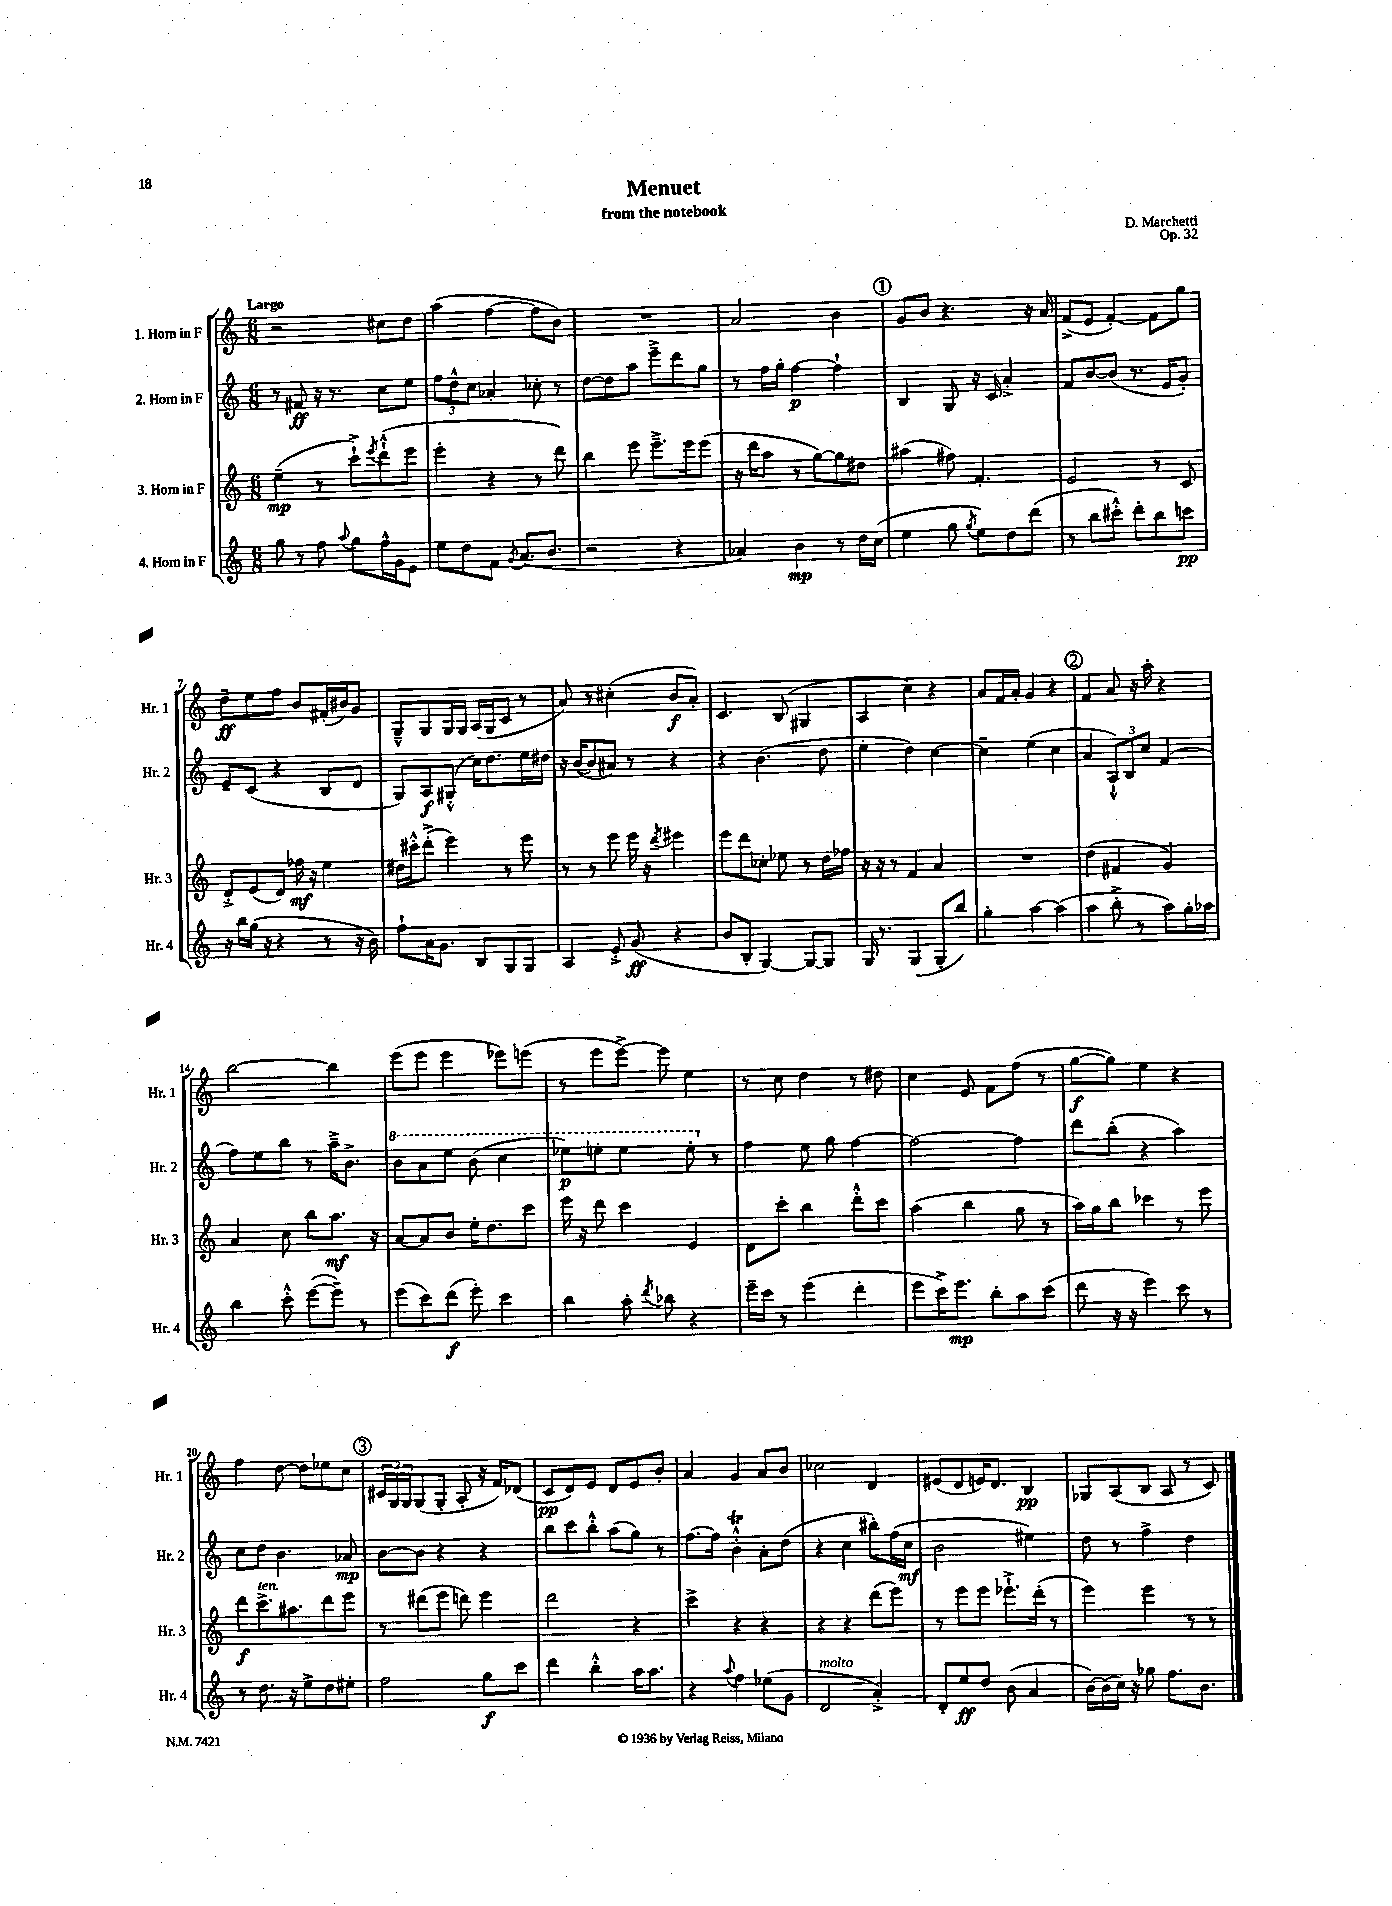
\header { title = "Menuet" composer = "D. Marchetti" subtitle = "from the notebook" opus = "Op. 32" }
<<
\new StaffGroup <<
\new Staff = "s0" \with { instrumentName = "1. Horn in F" shortInstrumentName = "Hr. 1" } {
    \clef treble \key c \major \numericTimeSignature \time 6/8 \tempo "Largo"
    r2 cis''8 d''8 |
    a''4( f''4~ f''8 b'8) |
    R2. |
    a'2 b'4 |
    \mark \markup { \circle "1" } g'8 b'8 r4. r16 a'16 |
    f'8->( e'8 f'4~-.) f'8 g''8 |
    d''8--\ff e''8 f''8 b'8 fis'16-.( bis'16) g'8 |
    g8---^ g8 g16 g16 a16( g16 c'8 r8 |
    a'8) r8 cis''4-.( b'8\f a'8-.) |
    c'4. b8( gis4 |
    a4 c''4) r4 |
    a'8 f'16 a'16-. g'4 r4 |
    \mark \markup { \circle "2" } f'4 a'8 r16 a''16-. r4 |
    b''2~ b''4 |
    e'''8( e'''8 e'''4 ees'''8) e'''8( |
    r8 e'''8 e'''8~->) e'''8 e''4 |
    r8 c''8 d''4 r8 dis''8 |
    c''4 e'8 f'8 f''8( r8 |
    g''8~\f g''8) e''4 r4 |
    f''4 d''8~ d''8 ees''8 c''8 |
    \mark \markup { \circle "3" } \tuplet 3/2 { cis'16 g16 g16 } g8( g8-. a8-. r16 f'16) des'8( |
    c'8\pp d'8) e'8 d'8 e'8 b'8-. |
    a'4 g'4 a'8 b'8 |
    ces''2 d'4 |
    eis'8( d'8 e'16) d'8. b4\pp |
    ges8 a8( b8 a8 r8 c'8) \bar "|." |
}
\new Staff = "s1" \with { instrumentName = "2. Horn in F" shortInstrumentName = "Hr. 2" } {
    \clef treble \key c \major \numericTimeSignature \time 6/8
    r8 fis'8\ff r16 r8. c''8 e''8 |
    \tuplet 3/2 { f''8 d''8-^ c''8 } aes'4-. ces''8-. r8 |
    d''8~ d''8 a''8 e'''8---> d'''8 g''8 |
    r8 f''16 g''16-. f''4~\p f''4-! |
    \mark \markup { \circle "1" } b4 g8 r16 c'16 a'4-.-> |
    f'8 b'8~ b'8( r8. e'16 g'8-.) |
    e'8-- c'8( r4 b8 d'8 |
    g8) a8\f gis8-.-^( c''16) d''8. e''16 dis''16 |
    r16 b'16~( b'8 ais'8) r8 r4 |
    r4 b'4.( d''8 |
    e''4-. d''4) c''4~ |
    c''4-- e''4( c''4 |
    \mark \markup { \circle "2" } a'4 \tuplet 3/2 { a8-!-^) b8 c''8 } f'4( |
    f''8) e''8 b''8 r8 a''16---> b'8.-> |
    \ottava #1 b''8 a''8 e'''8 b''8( c'''4 |
    ees'''8\p) e'''8-. e'''4 e'''8-. \ottava #0 r8 |
    f''4 e''8 g''8 f''4~ |
    f''2~ f''4 |
    d'''8 b''8-.( r4 a''4) |
    c''8 d''8 b'4. aes'8\mp |
    \mark \markup { \circle "3" } b'8~ b'8 r4 r4 |
    b''8 c'''8 b''8-.-^ a''8( g''8) r8 |
    f''8.~ f''16 b'4-.-^\trill a'8-. d''8( |
    r4 c''4 bis''8-.) f''16( c''16\mf |
    b'2 eis''4) |
    d''8 r8 f''4-> d''4 \bar "|." |
}
\new Staff = "s2" \with { instrumentName = "3. Horn in F" shortInstrumentName = "Hr. 3" } {
    \clef treble \key c \major \numericTimeSignature \time 6/8
    e''4--\mp( r8 c'''8-!->) \acciaccatura { e'''8 } d'''8-!-^( e'''8 |
    e'''4-. r4 r8 d'''8) |
    b''4 e'''8 e'''8.---> e'''16 e'''8( |
    r16 d'''16 a''8 r8 g''8~) g''8 dis''8 |
    \mark \markup { \circle "1" } ais''4( fis''8) f'4.-. |
    e'2 r8 c'8 |
    d'8-.-> e'8( d'8) fes''16\mf r16 e''4 |
    dis''16 cis'''16-.-^ d'''8-.->( e'''4) r8 e'''8 |
    r8 r8 e'''8 e'''16 r16 \acciaccatura { d'''8 } eis'''4 |
    e'''8 d'''8 ces''8-. ees''8 r8 d''16 fes''16 |
    r16 r16 r8 f'4 a'4 |
    R2. |
    \mark \markup { \circle "2" } d''4( fis'4 g'4) |
    a'4 c''8 b''8 a''8.\mf r16 |
    a'8~ a'8 b'8 e''16-. d''8. c'''8 |
    e'''16 r16 d'''8 c'''4 e'4 |
    d'8 c'''8-. b''4 d'''8-.-^ c'''8 |
    a''4( b''4 g''8 r8 |
    a''16) g''16 b''8 ces'''4 r8 e'''8 |
    d'''8\f c'''8.->^\markup { \italic "ten." } ais''8. d'''8 e'''8 |
    \mark \markup { \circle "3" } r8 dis'''8( e'''8 d'''8) e'''4 |
    d'''2 r4 |
    c'''4-> r4 r4 |
    r4 r4 d'''8( e'''8) |
    r8 e'''8 e'''8 ees'''8.-!-> d'''16-.( r8 |
    e'''4) e'''4 r8 r8 \bar "|." |
}
\new Staff = "s3" \with { instrumentName = "4. Horn in F" shortInstrumentName = "Hr. 4" } {
    \clef treble \key c \major \numericTimeSignature \time 6/8
    g''8 r8 f''8 \appoggiatura { a''8 } g''8 f''16-^ g'16 e'8 |
    e''8 d''8 f'8 \acciaccatura { g'8 } a'8.( b'8. |
    r2 r4 |
    aes'4) b'4\mp r8 d''16 c''16( |
    \mark \markup { \circle "1" } e''4 g''8 \acciaccatura { g''8 } e''8) d''8 d'''8( |
    r8 b''8 cis'''8-.-^) d'''8-. b''8 c'''8\pp |
    r16 b''16 g''16( r16 r4 r8 r16 b'16) |
    f''8-! a'16 g'8. b8 g8 g8 |
    a4 e'8-.-> g'8\ff( r4 |
    b'8 b8-. g4~) g8~ g8 |
    g16 r8. g4( g8-. b''8) |
    g''4-. a''4~ a''4( |
    \mark \markup { \circle "2" } a''4 b''8-.-> r8 a''8) g''16-. aes''16 |
    b''4 c'''8-.-^ e'''8~( e'''8--) r8 |
    e'''8( c'''8) d'''8\f( e'''8-.) c'''4 |
    b''4 a''8-. \acciaccatura { d'''8 } bes''8 r4 |
    e'''16-- c'''16 r8 e'''4( d'''4-. |
    e'''8 c'''16->) e'''8.\mp b''8-. a''8 c'''8( |
    d'''8 r16 r16 e'''4) c'''8 r8 |
    r8 d''8. r16 e''8-> d''8 eis''8-. |
    \mark \markup { \circle "3" } f''2 g''8\f c'''8 |
    d'''4 b''4-.-^ a''16 a''8. |
    r4 \appoggiatura { a''8 } f''4 ees''8( g'8 |
    d'2^\markup { \italic "molto" } a'4-.->) |
    d'8-. e''8\ff d''8 b'8( a'4 |
    b'16~) b'16( c''16) r16 ges''8 f''8. b'8. \bar "|." |
}
>>
>>
